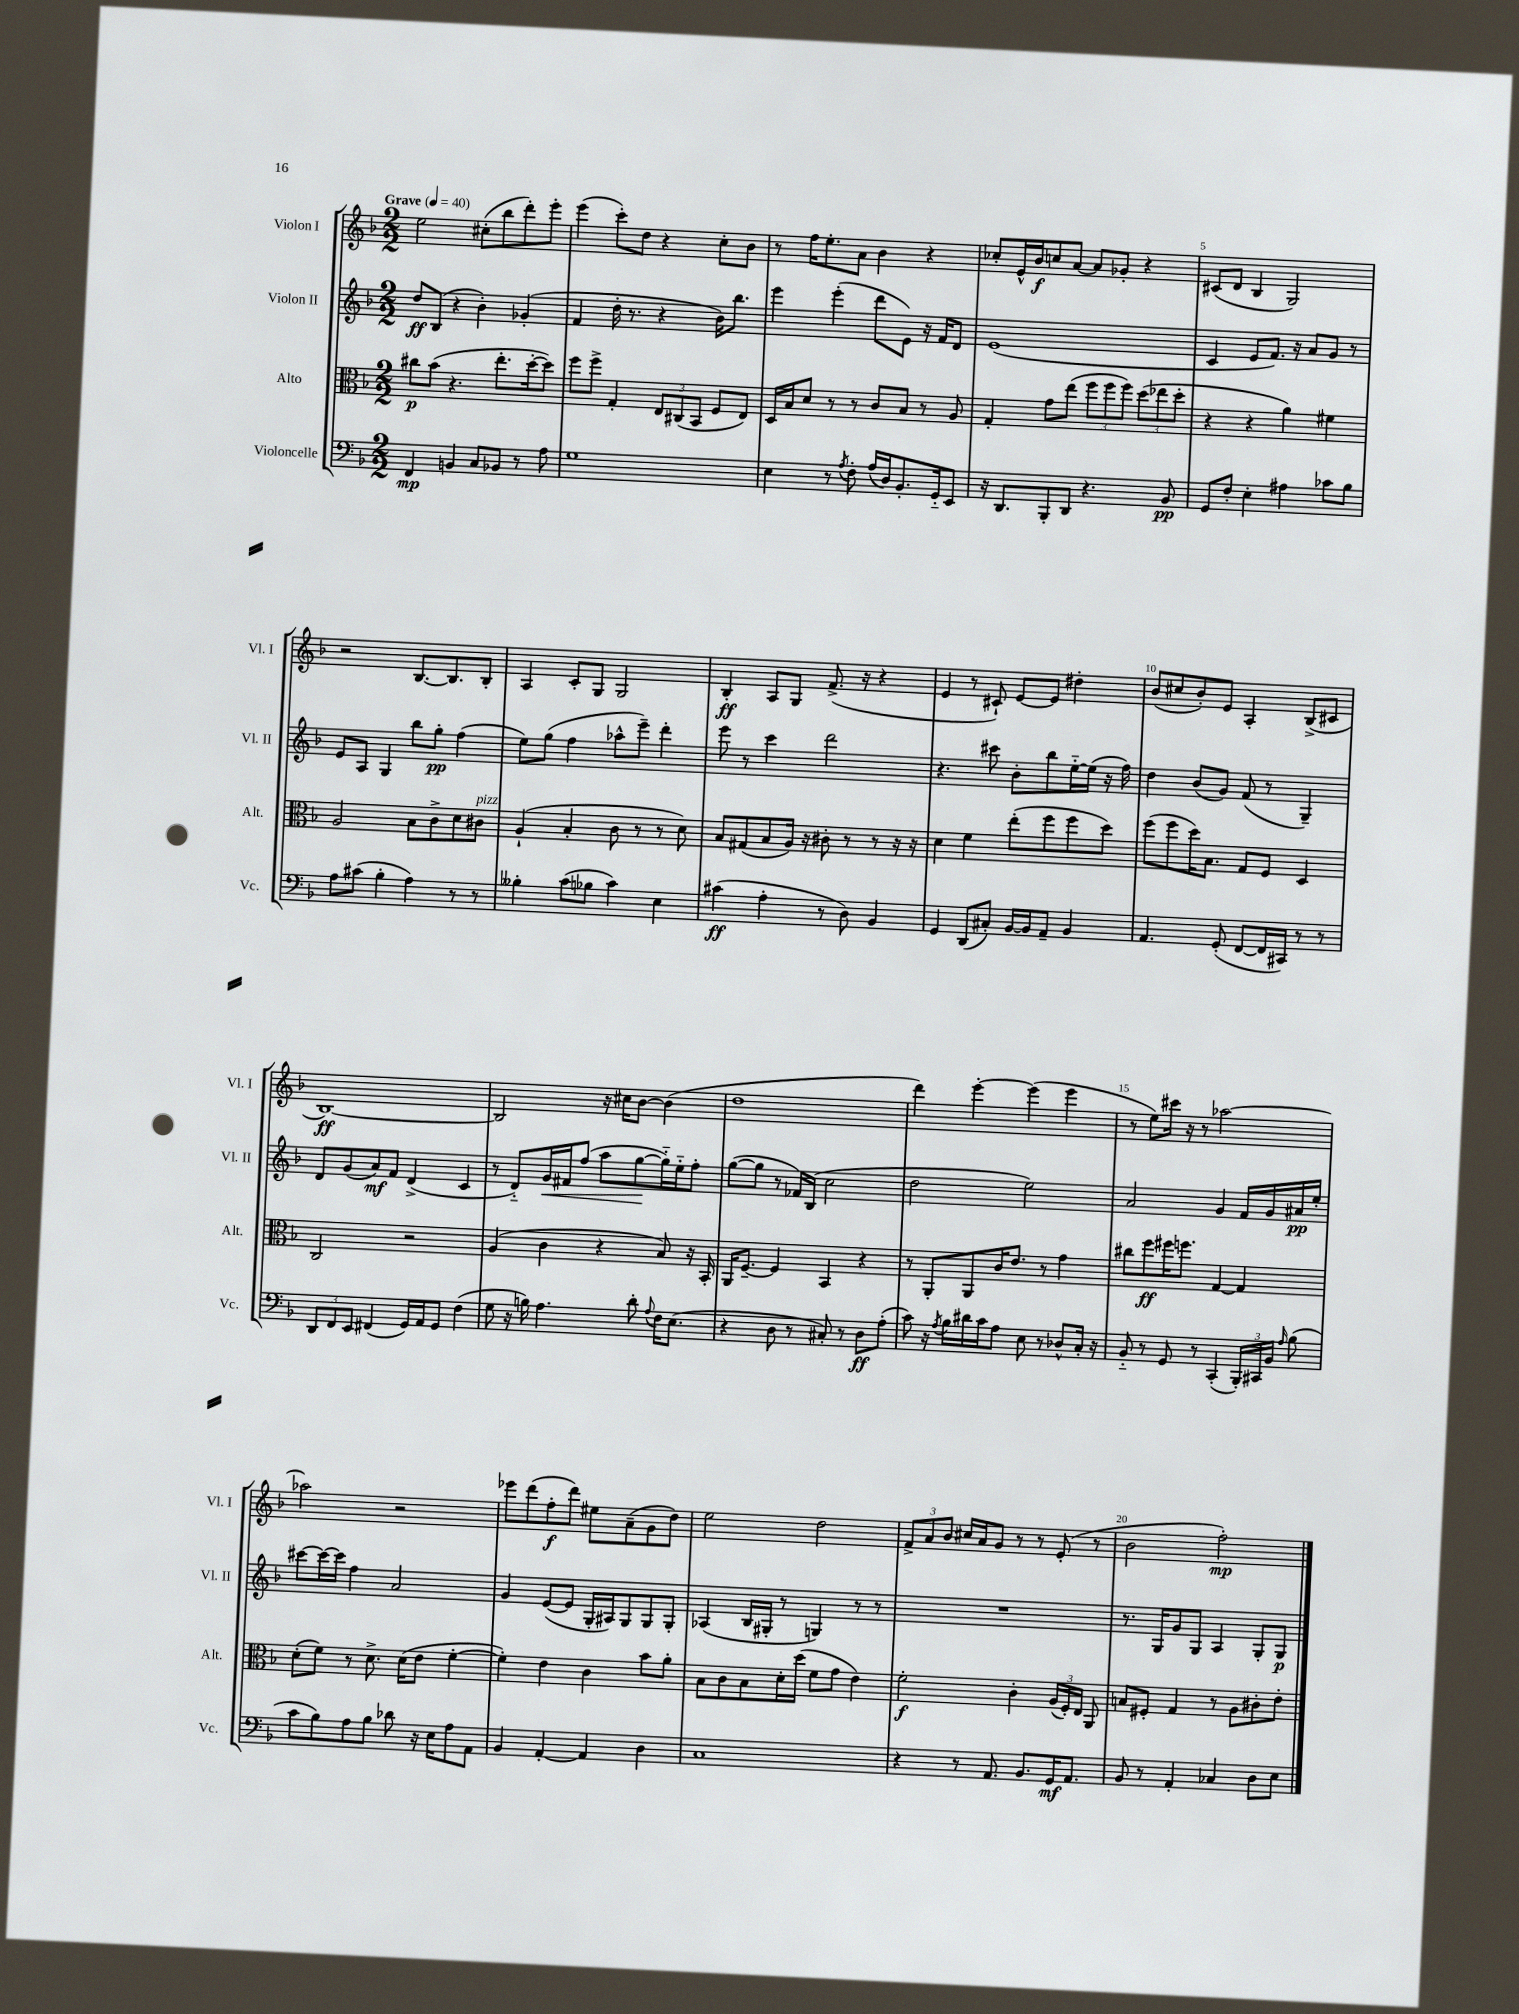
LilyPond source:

<<
\new StaffGroup <<
\new Staff = "s0" \with { instrumentName = "Violon I" shortInstrumentName = "Vl. I" } {
    \clef treble \key f \major \numericTimeSignature \time 2/2 \tempo "Grave" 4 = 40
    \autoBeamOff e''2 cis''8[-.( bes''8 d'''8-.) e'''8]-. |
    e'''4( c'''8[-.) d''8] r4 c''8[-. bes'8] |
    r8 f''16[ e''8.-. a'8] bes'4 r4 |
    ces''8[-. e'16-^ bes'16\f c''8 a'8]~ a'8[ ges'8]-. r4 |
    cis'8[( d'8] bes4 g2) |
    r2 bes8.[~ bes8. bes8]-. |
    a4 c'8[-. g8] g2 |
    bes4-.\ff a8[ g8] f'8.->( r16 r4 |
    e'4 r8 cis'8-!) e'8[~ e'8] dis''4-. |
    bes'8[( cis''8 bes'8-.) e'8] a4-. bes8[->( cis'8] |
    bes1~\ff) |
    bes2 r16 cis''16[ bes'8]~ bes'4( |
    d''1 |
    d'''4) e'''4~-. e'''4( e'''4 |
    r8 e''8[) cis'''16] r16 r8 aes''2~ |
    aes''2 r2 |
    ees'''8[ d'''8( f''8-.\f d'''8]) eis''8[ a'8--( g'8 d''8]) |
    e''2 d''2 |
    \tuplet 3/2 { f'8[-> a'8 bes'8] } cis''16[ a'16 g'8] r8 r8 e'8-.( r8 |
    bes'2 f''2-.\mp) \bar "|." |
}
\new Staff = "s1" \with { instrumentName = "Violon II" shortInstrumentName = "Vl. II" } {
    \clef treble \key f \major \numericTimeSignature \time 2/2
    \autoBeamOff d''8[\ff bes8]( r4 bes'4-.) ges'4-.( |
    f'4 d''16-. r8. r4 bes'16[) bes''8.] |
    e'''4 e'''4-.( d'''8[ e'8]) r16 f'16[ d'8] |
    e'1( |
    c'4 e'8[ f'8.]) r16 a'8[ g'8] r8 |
    e'8[ a8] g4 bes''8[ g''8]-.\pp f''4( |
    e''8[) g''8]( f''4 aes''8[-^ e'''8]--) d'''4-. |
    e'''8 r8 c'''4 d'''2 |
    r4. cis'''8 bes'8[-. bes''8 e''16~-_ e''16]( r16 f''16) |
    d''4 bes'8[( g'8]) f'8( r8 g4--) |
    d'8[ g'8( a'8\mf) f'8] d'4->( c'4 |
    r8 d'8[-_) g'16\< fis'16 f''8]( a''8[ g''8~\! g''16-_) e''16-_ f''8]-. |
    g''8[~( g''8] r8 fes'16[) bes16]( c''2 |
    d''2 e''2) |
    a'2 g'4 f'16[ g'16 ais'16\pp e''16]-. |
    cis'''8[~ cis'''16~ cis'''16] f''4 a'2 |
    g'4 e'8[~( e'8] g16[-. ais16) g8 g8 g8]-. |
    aes4( bes16[ gis16]-. r8 g4) r8 r8 |
    R1 |
    r8. g16[ g'8 g8] a4 g8[-. g8]\p \bar "|." |
}
\new Staff = "s2" \with { instrumentName = "Alto" shortInstrumentName = "Alt." } {
    \clef alto \key f \major \numericTimeSignature \time 2/2
    \autoBeamOff cis''8[\p bes'8]( r4. e''8.[-. d''16~-. d''8]) |
    f''8[ f''8]-> g4-. \tuplet 3/2 { e8[ cis8( bes,8] } f8[ e8]) |
    d16[ bes16 d'8] r8 r8 c'8[ bes8] r8 a8 |
    g4-. g'8[ e''8]( \tuplet 3/2 { f''8[ f''8 f''8]) } \tuplet 3/2 { d''8[( ees''8 d''8]-. } |
    r4 r4 a'4) fis'4 |
    a2 bes8[ c'8-> d'8 cis'8]^\markup { \italic "pizz." } |
    a4-!( bes4-. c'8 r8 r8 d'8) |
    bes8[ gis8( bes8 a16]) r16 cis'8-. r8 r8 r16 r16 |
    d'4 f'4 e''8[-.( f''8 f''8 d''8]) |
    f''8[( f''8 d''16) bes8.] g8[ f8] d4 |
    c2 r2 |
    a4( c'4 r4 bes8) r16 bes,16-. |
    a,16[ f8.]~-- f4 bes,4 r4 |
    r8 a,8[-. a,8 c'16 e'8.] r8 g'4 |
    cis''8[ f''8\ff fis''16 f''8.] g4~ g4 |
    d'8[-.( f'8]) r8 d'8.-> d'16[( e'8] f'4~-. |
    f'4-.) e'4 c'4 bes'8[ a'8]-. |
    bes8[ c'8 bes8 d'16-. d''16]( f'8[ g'8] e'4) |
    f'2-.\f c'4-. \tuplet 3/2 { a16[( f16-.) e16] } a,8 |
    b8[ fis8]-. g4 r8 a8[ cis'8-. e'8]-. \bar "|." |
}
\new Staff = "s3" \with { instrumentName = "Violoncelle" shortInstrumentName = "Vc." } {
    \clef bass \key f \major \numericTimeSignature \time 2/2
    \autoBeamOff f,4\mp b,4 c8[ bes,8] r8 a8 |
    g1 |
    e4 r8 \acciaccatura { a8 } f8-. a16[( d16) bes,8.-. g,16-_ e,8] |
    r16 d,8.[ bes,,8-. d,8] r4. bes,8\pp |
    g,8[ f8]-. e4-. ais4 ces'8[ bes8] |
    a8[ cis'8]( bes4-. a4) r8 r8 |
    beses4-. c'8[( bes8] c'4) e4 |
    cis'4\ff( a4-. r8 d8) bes,4 |
    g,4 d,8[( cis8]-.) bes,16[~ bes,16 a,8]-- bes,4 |
    a,4. g,8-.( f,8[~ f,16 cis,16]) r8 r8 |
    \tuplet 3/2 { d,8[ f,8 e,8] } fis,4( g,16[) a,16 g,8] f4( |
    g8 r16 b16) a4. d'8-. \appoggiatura { a8 } f16[ e8.]( |
    r4 d8 r8 cis8-.) r8 d8[\ff a8]-.( |
    c'8) r16 \acciaccatura { a8 } bes16[ dis'16 c'16 a8] e8 r8 des8[-^ c16]-. r16 |
    bes,8-_ r8 g,8 r8 c,4-.( \tuplet 3/2 { bes,,16[-.) cis,16 bes,16] } \grace { a16 } bes8( |
    c'8[ bes8) a8 bes8] des'8 r16 e16[ a8 a,8] |
    bes,4 a,4~-. a,4 d4 |
    c1 |
    r4 r8 a,8. bes,8.[ g,16\mf a,8.] |
    bes,8 r8 a,4-. ces4 d8[ e8] \bar "|." |
}
>>
>>
\layout { \context { \Score \override BarNumber.break-visibility = ##(#f #t #t) barNumberVisibility = #(every-nth-bar-number-visible 5) } }
